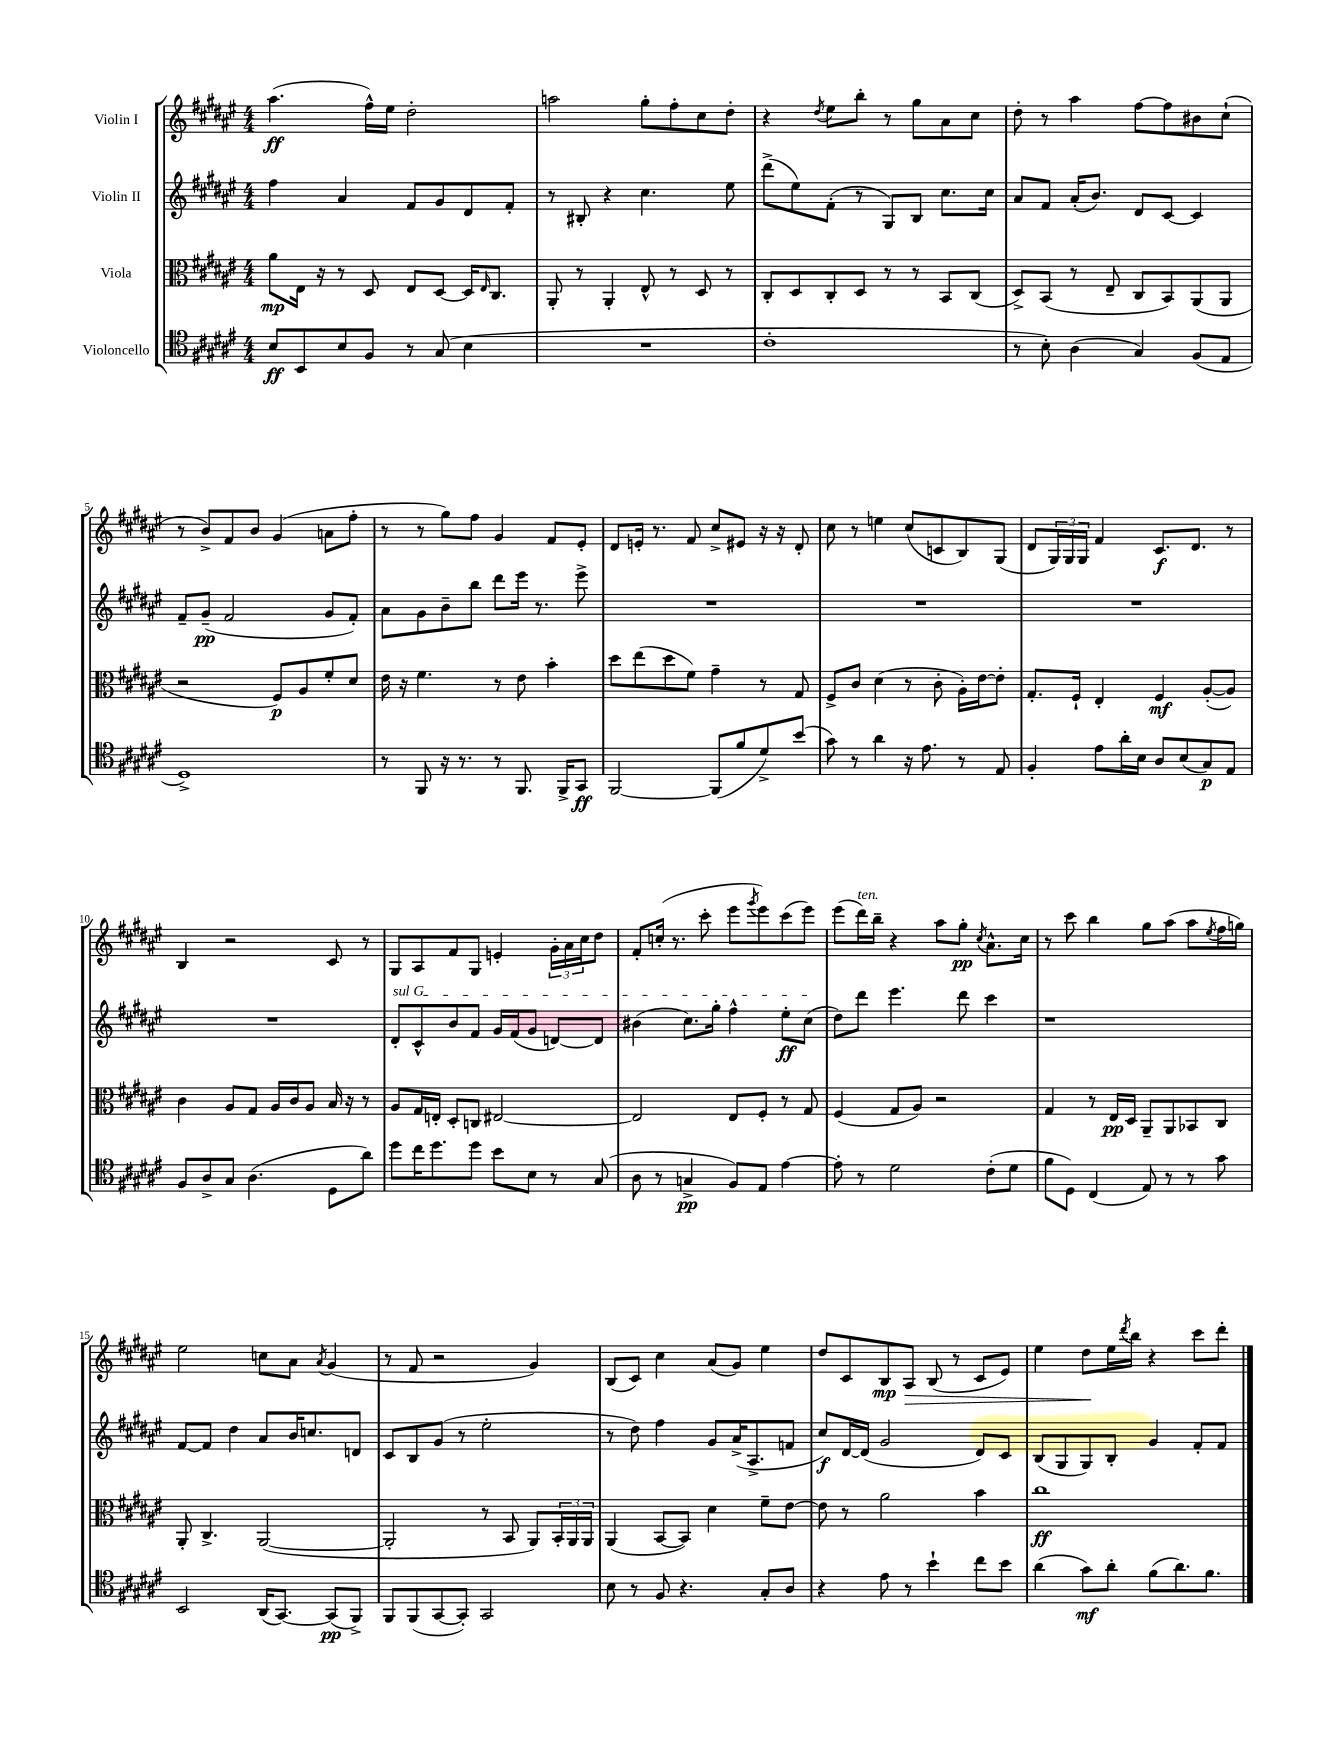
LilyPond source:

<<
\new StaffGroup <<
\new Staff = "s0" \with { instrumentName = "Violin I" } {
    \clef treble \key fis \major \numericTimeSignature \time 4/4
    ais''4.\ff( fis''16-^) eis''16 dis''2-. |
    a''2 gis''8-. fis''8-. cis''8 dis''8-. |
    r4 \acciaccatura { dis''8 } eis''8 b''8-. r8 gis''8 ais'8 cis''8 |
    dis''8-. r8 ais''4 fis''8~ fis''8 bis'8 cis''8-!( |
    r8 b'8->) fis'8 b'8 gis'4( a'8 fis''8-. |
    r8 r8 gis''8) fis''8 gis'4 fis'8 eis'8-. |
    dis'8 e'16-. r8. fis'8 cis''8-> eis'8 r16 r16 dis'8-. |
    cis''8 r8 e''4 cis''8( c'8 b8) gis8( |
    dis'8 \tuplet 3/2 { gis16) gis16 gis16 } fis'4 cis'8.\f dis'8. r8 |
    b4 r2 cis'8 r8 |
    gis8 ais8 fis'8 gis8 e'4-. \tuplet 3/2 { gis'16-. ais'16 cis''16 } dis''8 |
    fis'8-. c''16-.( r8. cis'''8-. eis'''8 \acciaccatura { gis'''8 } eis'''8) cis'''8( eis'''8) |
    eis'''8( dis'''16^\markup { \italic "ten." }) b''16-- r4 ais''8 gis''8-.\pp \acciaccatura { cis''8 } ais'8.-^ cis''16 |
    r8 cis'''8 b''4 gis''8 ais''8( ais''8 \acciaccatura { eis''8 } fis''16 g''16) |
    eis''2 c''8 ais'8 \acciaccatura { ais'8 } gis'4( |
    r8 fis'8 r2 gis'4) |
    b8( cis'8) cis''4 ais'8( gis'8) eis''4 |
    dis''8 cis'8 b8\mp ais8\> b8( r8 cis'8 eis'8) |
    eis''4 dis''8\! eis''16 \acciaccatura { dis'''8 } b''16 r4 cis'''8 dis'''8-. \bar "|." |
}
\new Staff = "s1" \with { instrumentName = "Violin II" } {
    \clef treble \key fis \major \numericTimeSignature \time 4/4
    fis''4 ais'4 fis'8 gis'8 dis'8 fis'8-. |
    r8 bis8-. r4 cis''4. eis''8 |
    dis'''8->( eis''8) fis'8-.( r8 gis8) b8 cis''8. cis''16 |
    ais'8 fis'8 ais'16-.( b'8.) dis'8 cis'8~ cis'4 |
    fis'8-- gis'8--\pp( fis'2 gis'8 fis'8-.) |
    ais'8 gis'8 b'8-- b''8 dis'''8 eis'''16 r8. eis'''8-> |
    R1 |
    R1 |
    R1 |
    R1 |
    \once \override TextSpanner.bound-details.left.text = \markup { \italic "sul G" } dis'8-.\startTextSpan cis'8-^ b'8 fis'8 gis'16 fis'16( gis'8 d'8~) d'8 |
    bis'4( cis''8.) gis''16-. fis''4-^ eis''8-.\ff cis''8\stopTextSpan( |
    dis''8) dis'''8 eis'''4. dis'''8 cis'''4 |
    r1 |
    fis'8~ fis'8 dis''4 ais'8 b'16 c''8. d'8 |
    cis'8 b8 gis'8( r8 eis''2-. |
    r8 dis''8) fis''4 gis'8 ais'16->( ais8.-> f'8 |
    cis''8\f) dis'16~ dis'16( gis'2 dis'8) cis'8 |
    b8( gis8 gis8) b8-. gis'4 fis'8-. fis'8 \bar "|." |
}
\new Staff = "s2" \with { instrumentName = "Viola" } {
    \clef alto \key fis \major \numericTimeSignature \time 4/4
    ais'8\mp eis16 r16 r8 dis8 eis8 dis8~ dis16 \grace { eis16 } cis8. |
    ais,8-. r8 ais,4-. eis8-^ r8 dis8 r8 |
    cis8-. dis8 cis8-. dis8 r8 r8 b,8 cis8( |
    dis8->) b,8( r8 eis8-- cis8 b,8) ais,8( ais,8 |
    r2 fis8\p) ais8 fis'8-. dis'8 |
    eis'16 r16 fis'4. r8 eis'8 b'4-. |
    dis''8 eis''8( dis''8 fis'8) gis'4-- r8 gis8 |
    fis8-> cis'8 dis'4( r8 cis'8-. ais16-.) eis'16~ eis'8-. |
    gis8.-. fis16-! eis4-. fis4\mf ais8~-.( ais8) |
    cis'4 ais8 gis8 ais16 cis'16 ais8 b16 r16 r8 |
    ais8 gis16 e16-. dis8-. c8 eis2~ |
    eis2 eis8 fis8-. r8 gis8 |
    fis4( gis8 ais8) r2 |
    gis4 r8 eis16\pp dis16 ais,8-- ais,8 bes,8 cis8 |
    ais,8-. cis4.-> ais,2~( |
    ais,2-. r8 b,8 ais,8) \tuplet 3/2 { b,16-. ais,16 ais,16 } |
    ais,4( b,8~ b,8) dis'4 fis'8-- eis'8~ |
    eis'8 r8 ais'2 b'4 |
    cis''1\ff \bar "|." |
}
\new Staff = "s3" \with { instrumentName = "Violoncello" } {
    \clef tenor \key fis \major \numericTimeSignature \time 4/4
    b8\ff b,8 b8 fis8 r8 gis8( b4 |
    R1 |
    cis'1-. |
    r8 b8-.) ais4( gis4) fis8( eis8 |
    dis1->) |
    r8 fis,8 r16 r8. r8 fis,8. fis,16-> gis,8\ff |
    fis,2~ fis,8( fis'8 dis'8->) b'8( |
    gis'8) r8 ais'4 r16 eis'8. r8 eis8 |
    fis4-. eis'8 ais'16-. b16 ais8 b8( gis8\p) eis8 |
    fis8 ais8-> gis8 ais4.( dis8 ais'8) |
    dis''8 cis''16 dis''8. dis''8 b'8 b8 r8 gis8( |
    ais8 r8 g4->\pp fis8) eis8 eis'4~ |
    eis'8-. r8 dis'2 cis'8-.( dis'8 |
    fis'8 dis8) cis4( eis8) r8 r8 gis'8 |
    b,2 ais,16( gis,8.~) gis,8\pp( fis,8->) |
    fis,8 fis,8( gis,8~ gis,8-.) gis,2 |
    b8 r8 fis8 r4. gis8-. ais8 |
    r4 eis'8 r8 b'4-! cis''8 b'8 |
    ais'4( gis'8\mf) ais'8-. fis'8( ais'8.) fis'8. \bar "|." |
}
>>
>>
